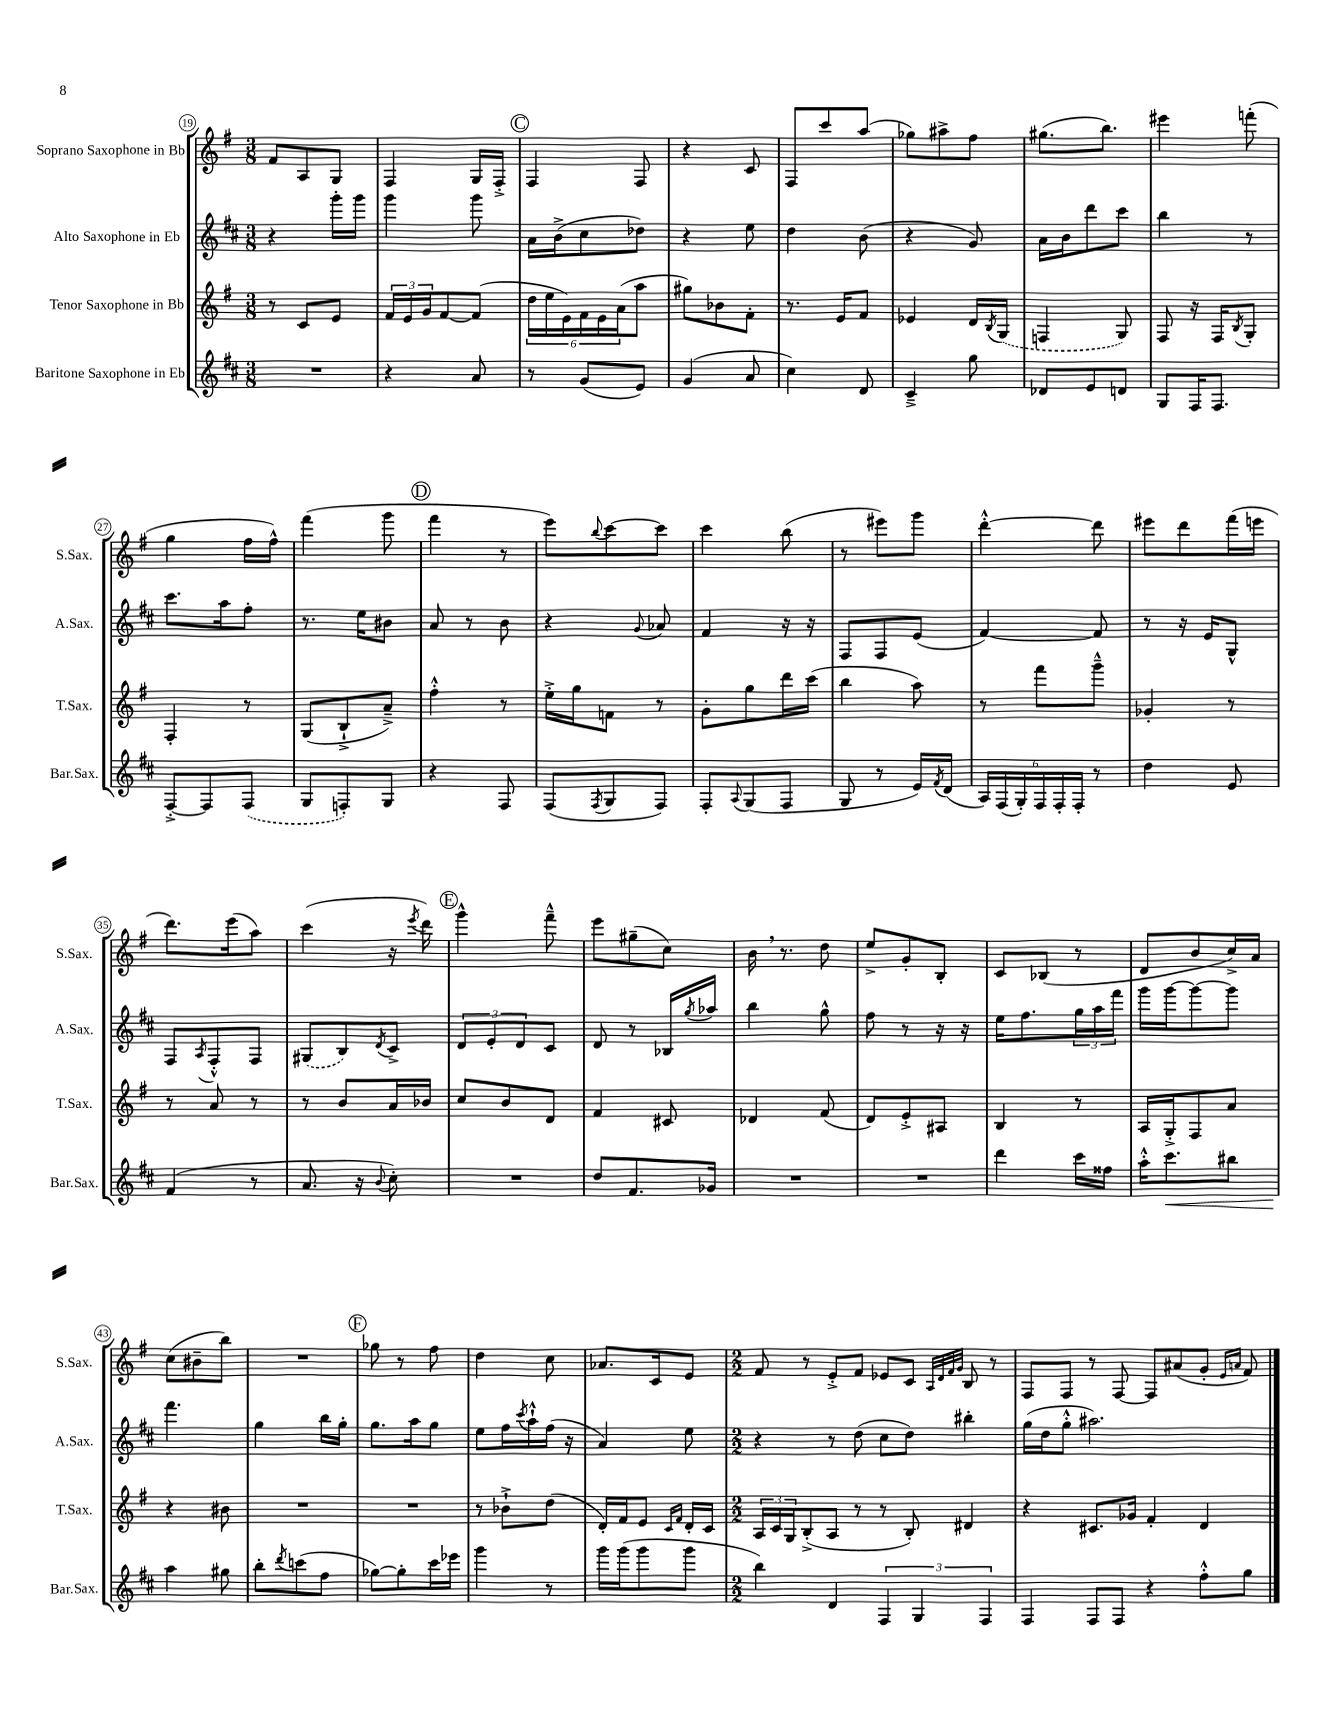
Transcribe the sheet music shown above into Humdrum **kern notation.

**kern	**kern	**kern	**kern
*staff4	*staff3	*staff2	*staff1
*clefG2	*clefG2	*clefG2	*clefG2
*k[f#c#]	*k[f#]	*k[f#c#]	*k[f#]
*M3/8	*M3/8	*M3/8	*M3/8
4.r	8r	4r	8f#/L
.	8c/L	.	8A/
.	8e/J	16ggg'\LL	8G/J
.	.	16ggg\JJ	.
=	=	=	=
4r	24f#/LL	4ggg\	4F#/
.	24e/	.	.
.	24g/J	.	.
.	[8f#/	.	.
8a/	(8f#/]J	8ggg\	16G/LL
.	.	.	16F#'^/JJ
=	=	=	=
8r	24dd\LL	16a\LL	4F#/
.	24ee\	.	.
.	.	(16b^\J	.
.	24e\)	.	.
(8g/L	24f#\	8cc#\	.
.	24e\	.	.
.	(24a\J	.	.
8e/J)	8aa\J	8dd-\J)	8F#/
=	=	=	=
(4g/	8gg#\L)	4r	4r
.	8b-\	.	.
8a/	8f#'\J	8ee\	8c/
=	=	=	=
4cc#\)	8.r	4dd\	8F#/L
.	.	.	8ccc/
.	16e/LK	.	.
8d/	8f#/J	(8b\	(8aa/J
=	=	=	=
4c#~^/	4e-/	4r	8gg-\L)
.	.	.	8aa#^\
8gg\	16d/LL	8g/)	8ff#\J
.	8qB/	.	.
.	(16G/JJ	.	.
=	=	=	=
8d-/L	4F/	16a\LL	(8.gg#\L
.	.	16b\J	.
8e/	.	8ddd\	.
.	.	.	8.bb\J)
8d/J	8G/)	8ccc#\J	.
=	=	=	=
8G/L	8F#/	4bb\	4eee#\
16F#/K	16r	.	.
8.F#/J	16F#/LK	.	.
.	8qB/	.	.
.	8G'/J	8r	(8fff'\
=	=	=	=
[8F#'^/L	4F#'/	8.ccc#\L	4gg\
8F#/]	.	.	.
.	.	16aa\k	.
(8F#/J	8r	8ff#'\J	16ff#\LL
.	.	.	16ff#^^\JJ)
=	=	=	=
8G/L	(8G/L	8.r	(4fff#\
8F'/)	8B`^/	.	.
.	.	16ee\LK	.
8G/J	8a~^/J)	8b#\J	8ggg\
=	=	=	=
4r	4ff#'^^\	8a/	4fff#\
.	.	8r	.
8F#/	8r	8b\	8r
=	=	=	=
(8F#/L	16ee'^\LL	4r	8eee\L)
.	16gg\J	.	.
8qF#/	.	.	8qqbb/
8G/	8f\J	.	[8ccc\
.	.	8qqg/	.
8F#/J)	8r	8a-/	8ccc\]J
=	=	=	=
8F#'/L	8g'\L	4f#/	4ccc\
8qqA/	.	.	.
(8G/	8gg\	.	.
8F#/J	16ddd\L	16r	(8bb\
.	(16ccc\JJ	16r	.
=	=	=	=
8G/	4bb\	8F#/L	8r
8r	.	8F#/	8eee#\L)
16e/LL)	8aa\)	(8e/J	8ggg\J
8qf#/	.	.	.
(16d/JJ	.	.	.
=	=	=	=
24A/LL)	8r	[4f#/)	[4ddd'^^\
(24F#/	.	.	.
24G'/)	.	.	.
24F#/	8fff#\L	.	.
24F#'/	.	.	.
24F#'/JJ	.	.	.
8r	8ggg~^^\J	8f#/]	8ddd\]
=	=	=	=
4dd\	4g-'/	8r	8eee#\L
.	.	16r	8ddd\
.	.	16e/LK	.
8e/	8r	8G^^/J	(16fff#\L
.	.	.	16eee\JJ
=	=	=	=
(4f#/	8r	8F#/L	8.ddd\L)
.	.	8qA/	.
.	8a/	8F#'^^/	.
.	.	.	(16eee\k
8r	8r	8F#/J	8aa\J)
=	=	=	=
8.a/	8r	(8G#/L	(4ccc\
.	8b/L	8B/)	.
16r	.	.	.
8qqb/	.	8qd/	.
8cc#'\)	16a/L	8c#^/J	16r
.	.	.	8qeee/
.	16b-/JJ	.	16ddd\)
=	=	=	=
4.r	8cc/L	12d/L	4ggg^^\
.	.	12e'/	.
.	8b/	.	.
.	.	12d/	.
.	8d/J	8c#/J	8fff#~^^\
=	=	=	=
8dd/L	4f#/	8d/	8eee\L
8.f#/	.	8r	(8gg#~\
.	8c#/	16B-/LL	8cc\J)
.	.	8qgg/	.
16g-/Jk	.	16aa-/JJ	.
=	=	=	=
4.r	4d-/	4bb\	16b\
.	.	.	8.r
.	(8f#/	8gg^^\	8dd\
=	=	=	=
4.r	8d/L)	8ff#\	8ee^/L
.	8e'^/	8r	8g'/
.	8A#/J	16r	8B'/J
.	.	16r	.
=	=	=	=
4ddd\	4B/	16ee\LK	8c/L
.	.	8.ff#\	.
.	.	.	(8B-/J
16ccc#\LL	8r	24gg\L	8r
.	.	24aa\	.
16ff##\JJ	.	.	.
.	.	24fff#\JJ	.
=	=	=	=
16aa'^^\LK	16A/LL	16ggg\LL	8d/L
8.ccc#\	16G'^/J	[16ggg\J	.
.	8F#/	8ggg\_	8b/
8bb#\J	8a/J	8ggg\]J	16cc^/L)
.	.	.	16a/JJ
=	=	=	=
4aa\	4r	4.fff#\	(8cc\L
.	.	.	8b#~\
8gg#\	8b#\	.	8bb\J)
=	=	=	=
8bb'\L	4.r	4gg\	4.r
8qddd/	.	.	.
(8ccc\	.	.	.
8ff#\J	.	16bb\LL	.
.	.	16gg'\JJ	.
=	=	=	=
[8gg-\L)	4.r	8.gg\L	8gg-\
8gg-'\]	.	.	8r
.	.	16aa\k	.
16ccc#\L	.	8gg\J	8ff#\
16eee-\JJ	.	.	.
=	=	=	=
4ggg\	8r	8ee\L	4dd\
.	8b-`^\L	16ff#\L	.
.	.	8qccc#/	.
.	.	16aa`^^\	.
8r	(8dd\J	(16ff#\JJ	8cc\
.	.	16r	.
=	=	=	=
16ggg\LL	16d'/LL)	4a/)	8.a-/L
(16ggg\J	16f#/J	.	.
8ggg\	8e/J	.	.
.	.	.	16c/k
.	16qqc/LL	.	.
.	16qqf#/JJ	.	.
8ggg\J	16d'/LL	8ee\	8e/J
.	16c/JJ	.	.
=	=	=	=
*M2/2	*M2/2	*M2/2	*M2/2
4bb\)	24A/LL	4r	8f#/
.	24c/	.	.
.	24G/J	.	.
.	(8B'^/	.	8r
4d/	8A/J	8r	8e'^/L
.	8r	(8dd\	8f#/J
6F#/	8r	8cc#\L	8e-/L
.	8B'/)	8dd\J)	8c/J
6G/	.	.	.
.	.	.	32qqA/LLL
.	.	.	32qqd/
.	.	.	32qqf#/
.	.	.	32qqg/JJJ
.	4d#/	4bb#'\	8B/
6F#/	.	.	.
.	.	.	8r
=	=	=	=
4F#/	4r	(16gg\LL	8F#/L
.	.	16dd\J	.
.	.	8gg'^^\J	8F#/J
8F#/L	8.c#/L	2.aa#\)	8r
8F#/J	.	.	[8F#/
.	16g-/Jk	.	.
4r	4f#'/	.	8F#/]L
.	.	.	(8a#/
8ff#'^^\L	4d/	.	8g'/J
.	.	.	16qqe/LL
.	.	.	16qqa/JJ
8gg\J	.	.	8f#/)
==	==	==	==
*-	*-	*-	*-
